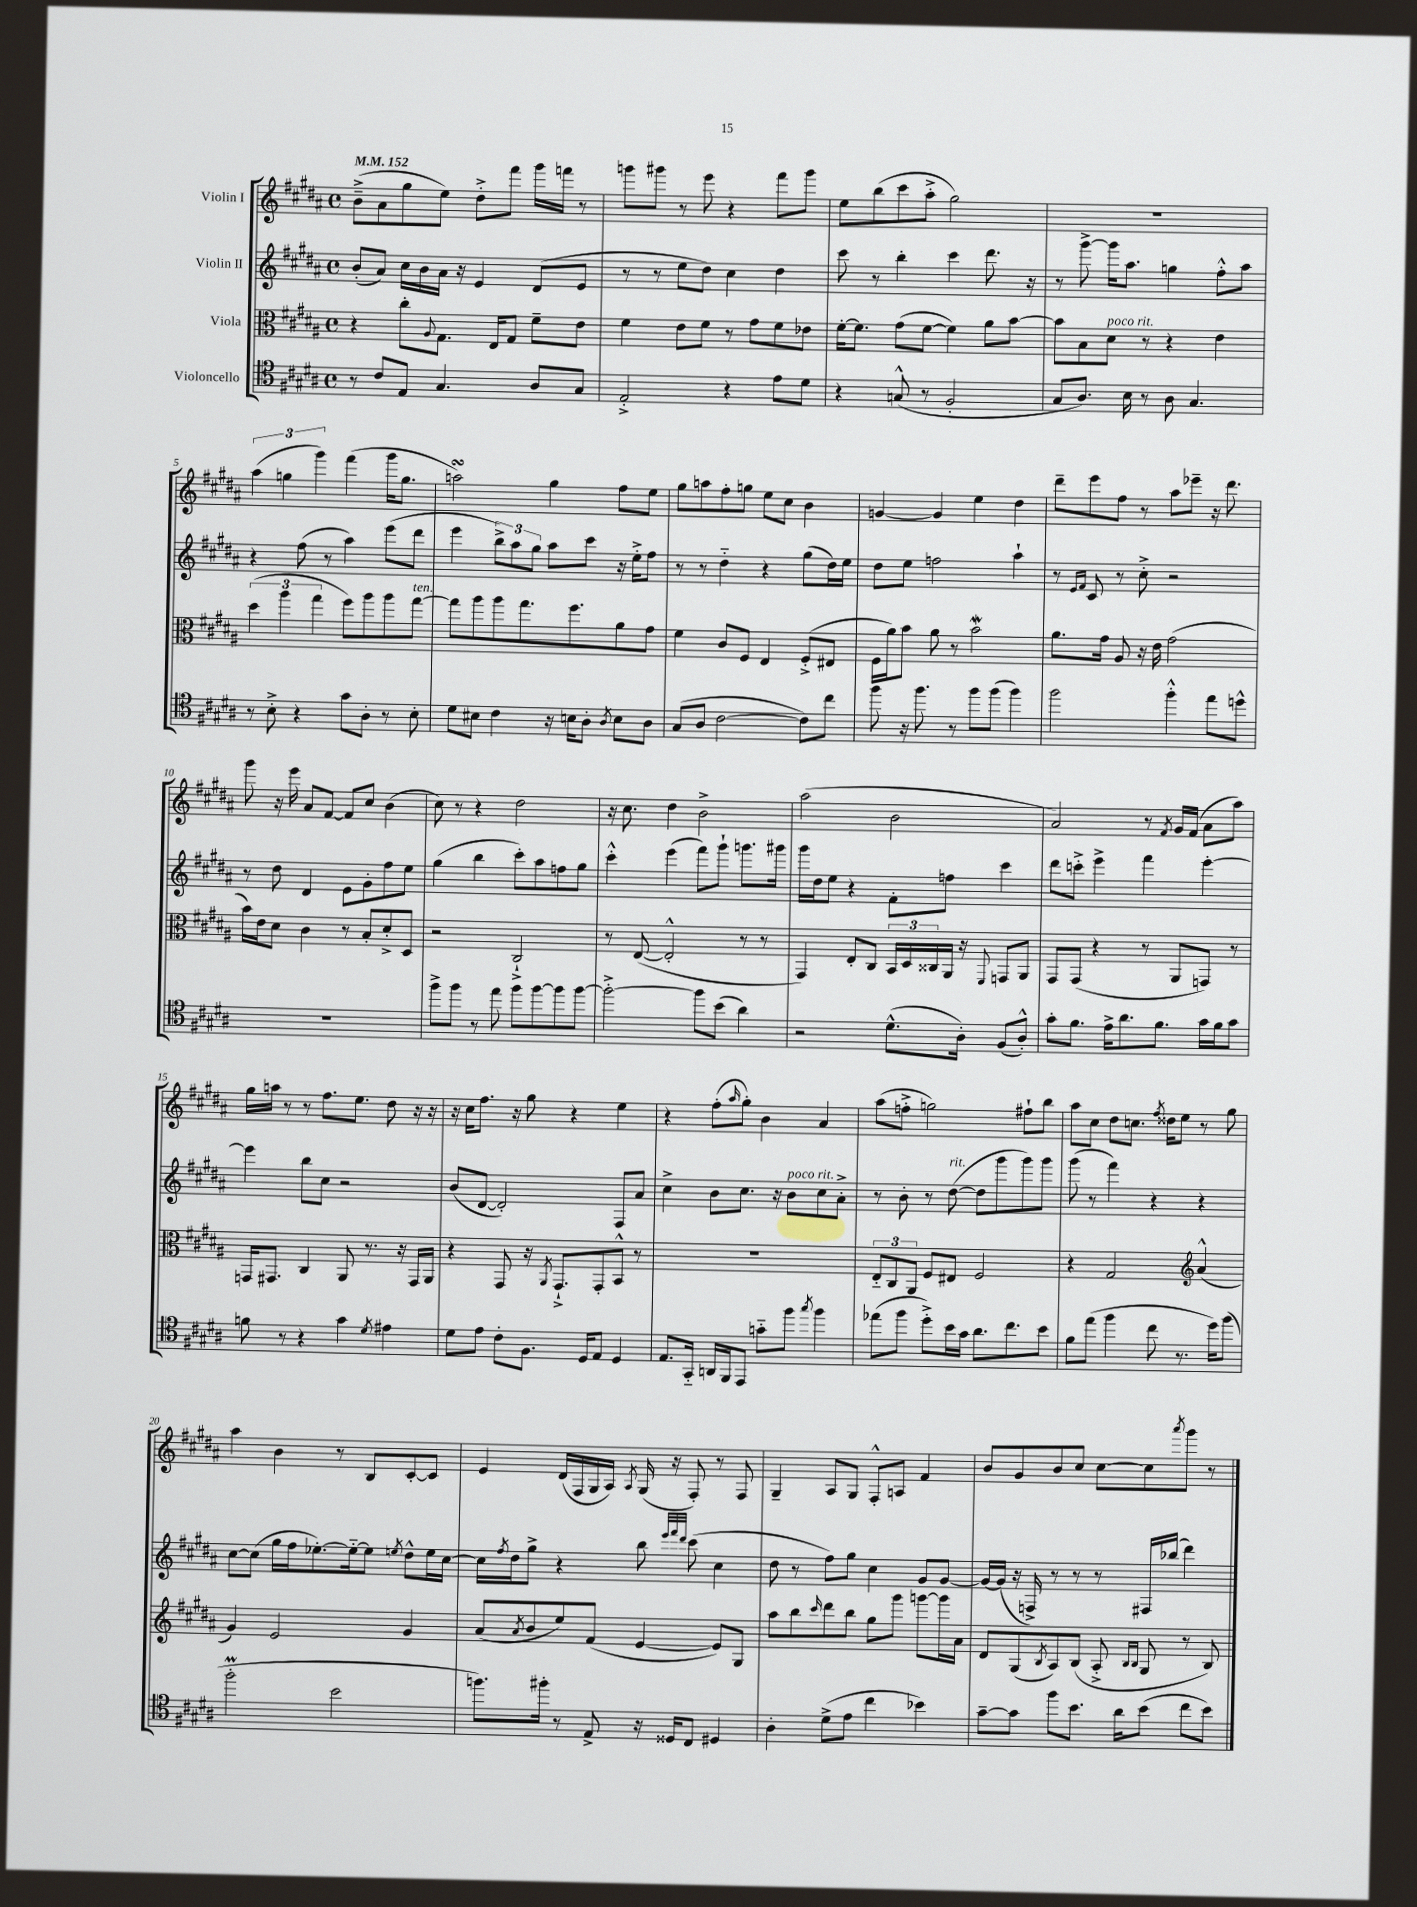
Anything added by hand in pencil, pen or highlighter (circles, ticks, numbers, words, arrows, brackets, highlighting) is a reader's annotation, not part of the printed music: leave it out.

**kern	**kern	**kern	**kern
*staff4	*staff3	*staff2	*staff1
*clefC4	*clefC3	*clefG2	*clefG2
*k[f#c#g#d#a#]	*k[f#c#g#d#a#]	*k[f#c#g#d#a#]	*k[f#c#g#d#a#]
*M4/4	*M4/4	*M4/4	*M4/4
*met(c)	*met(c)	*met(c)	*met(c)
*MM152	*MM152	*MM152	*MM152
8r	4r	(8b'	(8b~^
8c#	.	8a#)	8a#
8E	8cc#'	16cc#	8gg#
.	.	16b	.
.	8qqA#	.	.
4.G#	8.G#	16a#	8ee)
.	.	16r	.
.	.	4e	8dd#'^
.	16E	.	.
.	8G#	.	8fff#
8A#	8f#~	(8d#	16ggg#
.	.	.	16fff
8G#	8e	8e	8r
=	=	=	=
2E'^	4f#	8r	8ggg
.	.	8r	8ggg#
.	8e	8ee	8r
.	8f#	8dd#)	8eee
4r	8r	4cc#	4r
.	8g#	.	.
8e	8f#	4dd#	8fff#
8d#	8e-	.	8ggg#
=	=	=	=
4r	[16f#'	8ccc#	8ee
.	8.f#]	.	.
.	.	8r	(8bb
(8G^^	(8g#	4bb'	8ccc#
8r	[8f#	.	8aa#'^
2F#'	4f#])	4ccc#	2gg#)
.	8a#	8.ddd#	.
.	[8b	.	.
.	.	16r	.
=	=	=	=
8G#	8b]	8r	1r
8.A#)	8B	[8ggg#^	.
.	8d#	16ggg#]	.
16B	.	8.aa#	.
8r	8r	.	.
8A#	4r	4gg	.
4.G#	.	.	.
.	4e	8ff#'^^	.
.	.	8aa#	.
=	=	=	=
8r	(6dd#	4r	(6aa#
8B'^	.	.	.
.	6aa#	.	6gg
4r	.	(8ff#	.
.	6gg#	.	6ggg#)
.	.	8r	.
8g#	8ff#)	4aa#)	(4fff#
8A#'	8aa#	.	.
8r	8aa#	(8eee	16ggg#
.	.	.	8.gg
8B'	[8gg#	8ddd#	.
=	=	=	=
8d#	8gg#]	4eee	2aa)
8B#	8aa#	.	.
4c#	8aa#	12bb^)	.
.	.	12aa#	.
.	8.gg#	.	.
.	.	12gg#	.
16r	.	8aa#	4gg#
16B	8.ff#	.	.
8A#'	.	8ccc#	.
8qA#	.	.	.
8B	8a#	16r	8ff#
.	.	16ee'^	.
8A#	8g#	8ff#	8ee
=	=	=	=
(8G#	4f#	8r	8gg#
8A#	.	8r	8aa
[2c#	8c#	4dd#'~	8ff#'
.	8F#	.	8gg
.	4E	4r	8ee
.	.	.	8cc#
8c#])	(8F#'^	(8gg#	4b
8cc#	8E#	16dd#)	.
.	.	16ee	.
=	=	=	=
8ff#	16F#	8dd#	[4g
.	16a#)	.	.
16r	8b	8ee	.
8.ff#	.	.	.
.	8a#	2ff	4g]
8r	8r	.	.
8ff#	2b	.	4ee
(8ff#	.	.	.
4ff#)	.	4aa#`	4dd#
=	=	=	=
2ff#	8.a#	8r	8ddd#~
.	.	16qqe	.
.	.	16qqf#	.
.	.	8c#	8eee
.	16g#	.	.
.	8A#	8r	8ff#
.	16r	8cc#'^	8r
.	16e	.	.
4ff#'^^	(2g#	2r	8aa#
.	.	.	8eee-~
8ee	.	.	16r
.	.	.	8.ddd#
8dd^^	.	.	.
=	=	=	=
1r	16b)	8r	8ggg#
.	16e	.	.
.	8d#	8dd#	16r
.	.	.	16eee
.	4c#	4d#	8a#
.	.	.	[8f#
.	8r	8e	8f#]
.	8B'	8g#'	8cc#
.	8d#'^	8ff#	(4b
.	8D#	8ee	.
=	=	=	=
8ff#^	2r	(4gg#	8cc#)
8ff#	.	.	8r
8r	.	4bb	4r
8ee	.	.	.
8ff#	2C#`^	8ccc#')	2dd#
[8ff#	.	8aa#	.
8ff#]	.	8ff	.
[8ff#	.	8gg#	.
=	=	=	=
2ff#'^_	8r	4ccc#'^^	16r
.	.	.	8.cc#
.	([8E	.	.
.	2E'^^]	(4eee	4dd#
8ff#]	.	8fff#)	2b^
(8b	.	8ggg#`	.
4a#)	8r	8.ggg	.
.	8r	.	.
.	.	16ggg#	.
=	=	=	=
2r	4GG#)	16ggg#	(2aa#
.	.	16dd#	.
.	.	8ee	.
.	8E'	4r	.
.	8C#	.	.
(8.d#^^	24BB	8f#'	2b
.	24D#	.	.
.	24C##	.	.
.	16AA#	8ff	.
16A#')	16r	.	.
.	8qqFF#	.	.
(8F#	8GG	4ccc#	.
8A#'^^)	8AA#	.	.
=	=	=	=
8g#'	8GG#	8ddd#	2a#)
8.f#	(8GG#	8ccc'^	.
.	4r	4eee^	.
16e^	.	.	.
8.a#	.	.	.
.	8r	4fff#	8r
8.f#	.	.	.
.	.	.	8qf#
.	8AA#	.	16g#
.	.	.	(16f#
16g#	8GG)	[4eee'	8a#
16f#	.	.	.
8g#	8r	.	8aa#)
=	=	=	=
8f	16GG	4eee]	16gg#
.	8.GG#	.	16aa
8r	.	.	8r
4r	4C#	8bb	8r
.	.	8cc#	8.ff#
4g#	8AA#	2r	.
.	.	.	8.ee
.	8.r	.	.
8qd#	.	.	.
4e#	.	.	8dd#
.	16r	.	.
.	16GG#	.	16r
.	16AA#	.	16r
=	=	=	=
8d#	4r	(8b	16r
.	.	.	16cc#
8e	.	[8d#	8.ff#
8c#'	8GG#	2d#'])	.
.	.	.	16r
8.F#	16r	.	8gg#
.	8qAA#	.	.
.	8.GG#`^	.	.
.	.	.	4r
16D#	.	.	.
8E	8GG#'	.	.
4D#	8BB^^	8F#	4ee
.	8r	8a#	.
=	=	=	=
8.E	1r	4cc#^	4r
16GG#'~	.	.	.
16AA	.	8b	(8ff#'
16FF#	.	.	.
.	.	.	16qqaa#
8EE	.	8.cc#	8gg#')
8g'~	.	.	4b
.	.	16r	.
8ff#	.	8b	.
8qgg#	.	.	.
4ff#	.	8cc#	4a#
.	.	8a#'^	.
=	=	=	=
(8ee-	12E'~	8r	(8aa#
.	12C#	.	.
8ff#	.	8b'	8ff'^
.	12AA#	.	.
8dd#'^)	8F#	8r	2gg)
16b	8E#	([8dd#	.
16g#	.	.	.
8.a#	2F#	8dd#]	.
.	.	8ggg#	.
8.cc#	.	.	.
.	.	8ggg#)	8ff#`
8b	.	8ggg#	8bb
=	=	=	=
8f#	4r	(8ggg#	8aa#
(8ee	.	8r	8cc#
4ff#	2G#	4fff#)	8dd#
.	.	.	8.cc
8cc#	.	4r	.
.	.	.	8qff#
.	.	.	16dd##
8.r	.	.	8ee
*	*clefG2	*	*
.	(4a#^^	4r	8r
16dd#)	.	.	.
(8ff#	.	.	8gg#
=	=	=	=
2ff#'	4g#)	[8cc#	4aa#
.	.	(8cc#]	.
.	2e	16gg#	4b
.	.	16ff#	.
.	.	[8.ee-')	.
2b	.	.	8r
.	.	16ee-'~_	.
.	.	8ee-]	8B
.	.	8qee	.
.	4g#	8dd#^^	[8c#'
.	.	16ee	8c#]
.	.	[16cc#	.
=	=	=	=
8.ff)	(8a#	16cc#]	4e
.	.	8qff#	.
.	.	16dd#	.
.	8qa#	.	.
.	8b	8gg#^	.
16ff#'	.	.	.
8r	8ee)	4r	(16d#
.	.	.	16F#
8E^	(8f#	.	16G#
.	.	.	16A#)
.	.	.	8qA#
16r	[4e	8bb	(16G#
16D##	.	.	16r
.	.	32qqeee	.
.	.	32qqfff#	.
.	.	32qqddd#	.
8C#	.	(8ccc#	8F#')
4D#	8e])	4cc#	8r
.	8G#	.	8F#
=	=	=	=
4A#'	8aa#	8dd#	4G#~
.	8bb	8r	.
.	16qqccc#	.	.
(8d#^	8ddd#	8ff#)	8A#
8e	8bb	8gg#	8G#
4cc#	8gg#	4cc#	8F#'^^
.	8ggg#	.	8A
4b-)	[8ggg	8g#	4f#
.	16ggg]	[8g#	.
.	16a#	.	.
=	=	=	=
[8g#~	8d#	16g#_	8b
.	.	(16g#]	.
8g#]	(8G#	16r	8g#
.	.	16F^)	.
.	8qB	.	.
8ff#	8A#)	8r	8b
8.b	(8B	8r	8cc#
.	8A#'^	8r	[8cc#
16a#	.	.	.
.	16qqB	.	.
.	16qqB	.	.
(8b	8G#	16F#	8cc#]
.	.	(16bb-	.
.	.	.	8qaaa#
8cc#	8r	4ddd#)	8ggg#
8b)	8B)	.	8r
==	==	==	==
*-	*-	*-	*-
